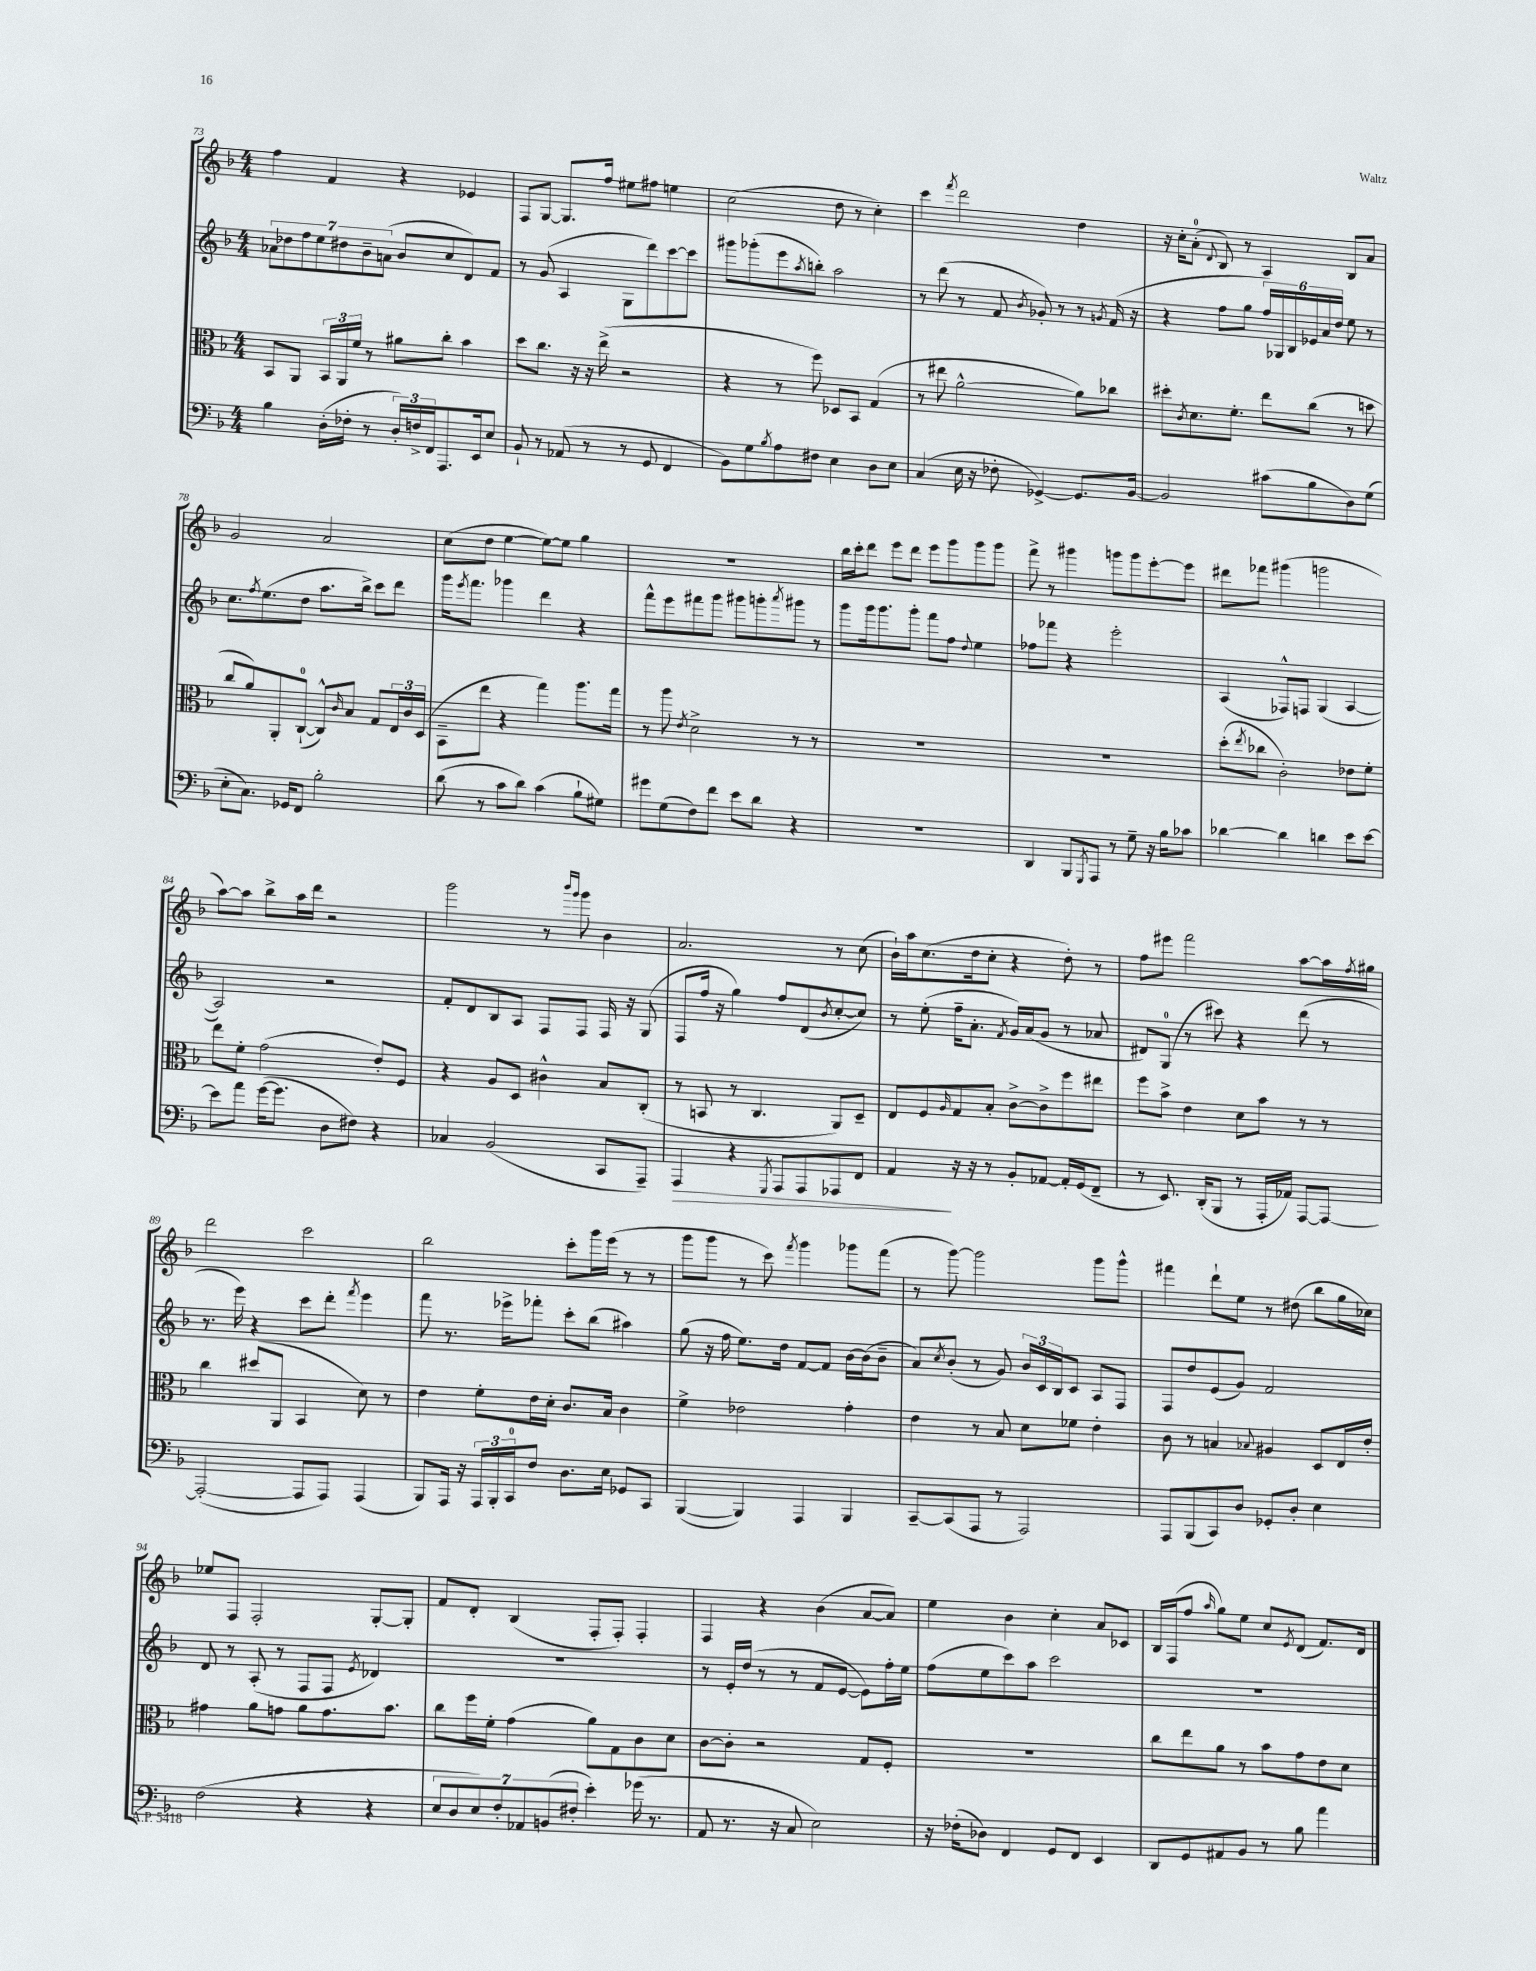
<<
\new StaffGroup <<
\new Staff = "s0" {
    \clef treble \key f \major \numericTimeSignature \time 4/4
    f''4 f'4 r4 ees'4 |
    f8 g8~ g8. f''16 eis''8 fis''8 e''4 |
    c''2( d''8 r8 c''4-.) |
    c'''4 \acciaccatura { f'''8 } d'''2 d''4 |
    r16 c''16-. a'8-0-.( \appoggiatura { d'8 } bes8) r8 a4 bes8 a'8 |
    g'2 a'2 |
    c''8( d''8 e''4~ e''8~) e''8 g''4 |
    R1 |
    bes''16 c'''16-. d'''8 e'''8 d'''8 e'''8 g'''8 g'''8 g'''8 |
    f'''8-> r8 gis'''4 g'''8 g'''8 e'''8~-. e'''8 |
    dis'''8 fes'''8 gis'''4( g'''2 |
    a''8~) a''8 bes''8-> a''16 d'''16 r2 |
    g'''2 r8 \grace { bes'''16 g'''16 } g'''8 bes'4 |
    a'2. r8 c''8( |
    bes'16-!) a''16 c''8.( d''16 c''8-. r4 d''8-.) r8 |
    f''8 eis'''8 f'''2 a''8~ a''16 \acciaccatura { f''8 } gis''16 |
    d'''2 c'''2 |
    bes''2 c'''8-. g'''16 e'''16( r8 r8 |
    g'''8 g'''8 r8 c'''8) \acciaccatura { f'''8 } g'''4 ges'''8 f'''8( |
    r8 g'''8~) g'''2 g'''8 g'''8-^ |
    fis'''4 d'''8-! e''8 r8 dis''8( bes''8 g''16 ces''16) |
    ees''8 f8 f2-. g8~-. g8-. |
    f'8 d'8-. bes4( f8-. f8-.) f4-. |
    f4 r4 bes'4( a'8~ a'8) |
    e''4 bes'4 c''4-. a'8 ces'8 |
    bes16 f16( f''8 \grace { a''16 } g''8) e''8 c''8 \acciaccatura { e'8 } d'8( f'8.) d'16 \bar "|." |
}
\new Staff = "s1" {
    \clef treble \key f \major \numericTimeSignature \time 4/4
    \tuplet 7/4 { aes'8 des''8 f''8 e''8 dis''8 bes'8-- a'8( } bes'8 c''8 d'8) f'8 |
    r8 g'8( a4 g8 d'''8) c'''8~ c'''8 |
    gis'''8 ges'''8-.( e'''8 \acciaccatura { a''8 } b''8-.) a''2 |
    r8 d'''8( r8 f'8 \acciaccatura { bes'8 } ges'8-.) r8 r8 \acciaccatura { g'8 } f'16( r16 |
    r4 f''8 g''8 \tuplet 6/4 { f''16) ges16 bes16 ees'16 a'16 d''16 } e''8 r8 |
    c''8. \acciaccatura { f''8 } e''8.( d''8 a''8. bes''16->) c'''8 d'''8 |
    g'''16 \acciaccatura { e'''8 } f'''8. ges'''4 d'''4 r4 |
    f'''8-^ e'''8 fis'''8 g'''8 gis'''8 g'''8-. \acciaccatura { a'''8 } gis'''8 r8 |
    g'''8 g'''16 g'''8. g'''8-. f'''8 f''8 \appoggiatura { d''8 } e''4 |
    fes''8 fes'''8 r4 e'''2-. |
    a4( fes8-^) f8 g4( a4~ |
    a2) r2 |
    f'8-. d'8 bes8 a8 f8 f8 f16 r16 g8( |
    f8 f''16 r16 g''4) f''8 d'8( \acciaccatura { bes'8 } c''8~-. c''8) |
    r8 e''8-.( f''16-- a'8.-. \acciaccatura { f'8 } g'16) a'16( g'8 r8 aes'8 |
    dis'8) g8-0( r8 cis'''8) r4 d'''8( r8 |
    r8. e'''16) r4 c'''8 d'''8-. \acciaccatura { f'''8 } e'''4 |
    f'''8 r8. ees'''16-> fes'''8-. c'''8-. bes''8( ais''4) |
    g''8( r16 f''16 e''8.) d''16 f'8~ f'8 bes'16~ bes'16( bes'8-- |
    a'8) \acciaccatura { c''8 } bes'8-.( r8 g'8) \tuplet 3/2 { bes'16 c'16 bes16 } c'8 a8 f8 |
    f8 d''8 e'8( g'8) f'2 |
    d'8 r8 a8-.( r8 f8 f8 \acciaccatura { e'8 } des'4) |
    R1 |
    r8 e'16-. d''16( r8 r8 f'8 e'8~ e'8) f''16-. e''16 |
    f''8( e''8 c'''8) a''8 c'''2 |
    R1 \bar "|." |
}
\new Staff = "s2" {
    \clef alto \key f \major \numericTimeSignature \time 4/4
    bes,8 a,8 \tuplet 3/2 { bes,16 a,16 f'16 } r8 ais'8 c''8-. bes'4 |
    d''8 c''8. r16 r16 e''16->( r2 |
    r4 r8 f''8) des8 bes,8 g4( |
    r8 eis''8 a'2~-^ a'8) ces''8 |
    dis''8-. \acciaccatura { c'8 } d'8. f'8.-. e''8 c''8( r8 d''8 |
    c''8 a'8) a,8-. c8-0~-!( c8-^) \grace { c'16 } bes8 g8 \tuplet 3/2 { e16 c'16 d16( } |
    bes,8-- e''8 r4 g''4) a''8. g''16 |
    r8 a''8 \acciaccatura { e'8 } d'2-> r8 r8 |
    R1 |
    R1 |
    d''8-.( \acciaccatura { e''8 } ces''8 c'2-.) ees'8 f'8-. |
    e''8 f'8-. g'2( e'8-.) f8 |
    r4 a8 d8 cis'4-^ bes8 c8-.( |
    r8 b,8 r8 c4. a,8) d8-- |
    e8 f8 \grace { a16 } g8 bes8-. c'8~-> c'8-> f''8 eis''8 |
    f''8 bes'8-> e'4 d'8 bes'8 r8 r8 |
    c''4 dis''8( a,8 bes,4 d'8) r8 |
    e'4 f'8-. e'16 d'16-. c'8. bes16 c'4 |
    f'4-> ees'2 g'4-. |
    e'4 r8 bes8 d'8 fes'8 e'4-. |
    c'8 r8 b4 \appoggiatura { bes8 } ais4 d8 e16 e'16-. |
    gis'4 a'8 g'8 a'8 g'8. bes'8. |
    c''8 f''16 f'16-. g'4( a'8) g8 c'8 d'8 |
    c'8~ c'8-. r2 g8 f8-. |
    R1 |
    c''8 e''8 a'8 r8 bes'8 g'8 e'8 d'8 \bar "|." |
}
\new Staff = "s3" {
    \clef bass \key f \major \numericTimeSignature \time 4/4
    bes4 d16-.( fes16-. r8 \tuplet 3/2 { d16-.) f16-> f,16 } a,,8. e,16 e8 |
    bes,8-! r8 aes,8( r8 r8 g,8 f,4 |
    bes,8) g8 \acciaccatura { bes8 } a8 fis8 e4 d8 e8 |
    c4( e16 r16 fes8-. ges,4~->) ges,8. bes,16~ |
    bes,2 cis'8( bes8 d8) g8( |
    e8-. c8.) ges,16 f,8 bes2-. |
    d'8( r8 c'8 d'8) c'4( bes8-! gis8) |
    gis'8 g8( f8) f'8 e'8 d'8 r4 |
    R1 |
    d,4 bes,,8 \acciaccatura { g,,8 } a,,8 r8 g8-- r16 bes16 ces'8 |
    des'4~ des'4 d'4 e'8 e'8~ |
    e'8 a'8 g'16~( g'8. d8 fis8) r4 |
    ces4 bes,2( c,8 a,,8--) |
    a,,4\> r4 \acciaccatura { g,,8 } a,,8 a,,8 aes,,8 f,8 |
    a,4\! r16 r16 r8 bes,8-. aes,8~ aes,16-. g,16( f,8-- |
    r8 e,8.) d,16-.( bes,,8 r8 a,,16-. aes,16) a,,8~ a,,8~ |
    a,,2~-.( a,,8 a,,8) a,,4( |
    bes,,8) a,,16 r16 \tuplet 3/2 { a,,16 bes,,16-. c,16-0 } f8 d8. e16 ges,8 c,8 |
    bes,,4~( bes,,4) a,,4 bes,,4 |
    c,8~-- c,8( a,,8 r8 a,,2) |
    a,,8 bes,,8( c,8) d8 ges,8-. d8-. e4 |
    f2( r4 r4 |
    \tuplet 7/4 { e8 d8 e8) f8-. aes,8 b,8( fis8-. } e'4-.) ges'16( r8. |
    a,8 r8. r16 c8 e2) |
    r16 fes16-.( des8) f,4 g,8 f,8 e,4 |
    d,8 g,8 ais,8 bes,8 r8 bes8 a'4 \bar "|." |
}
>>
>>
\layout { \context { \Score currentBarNumber = #73 } }
